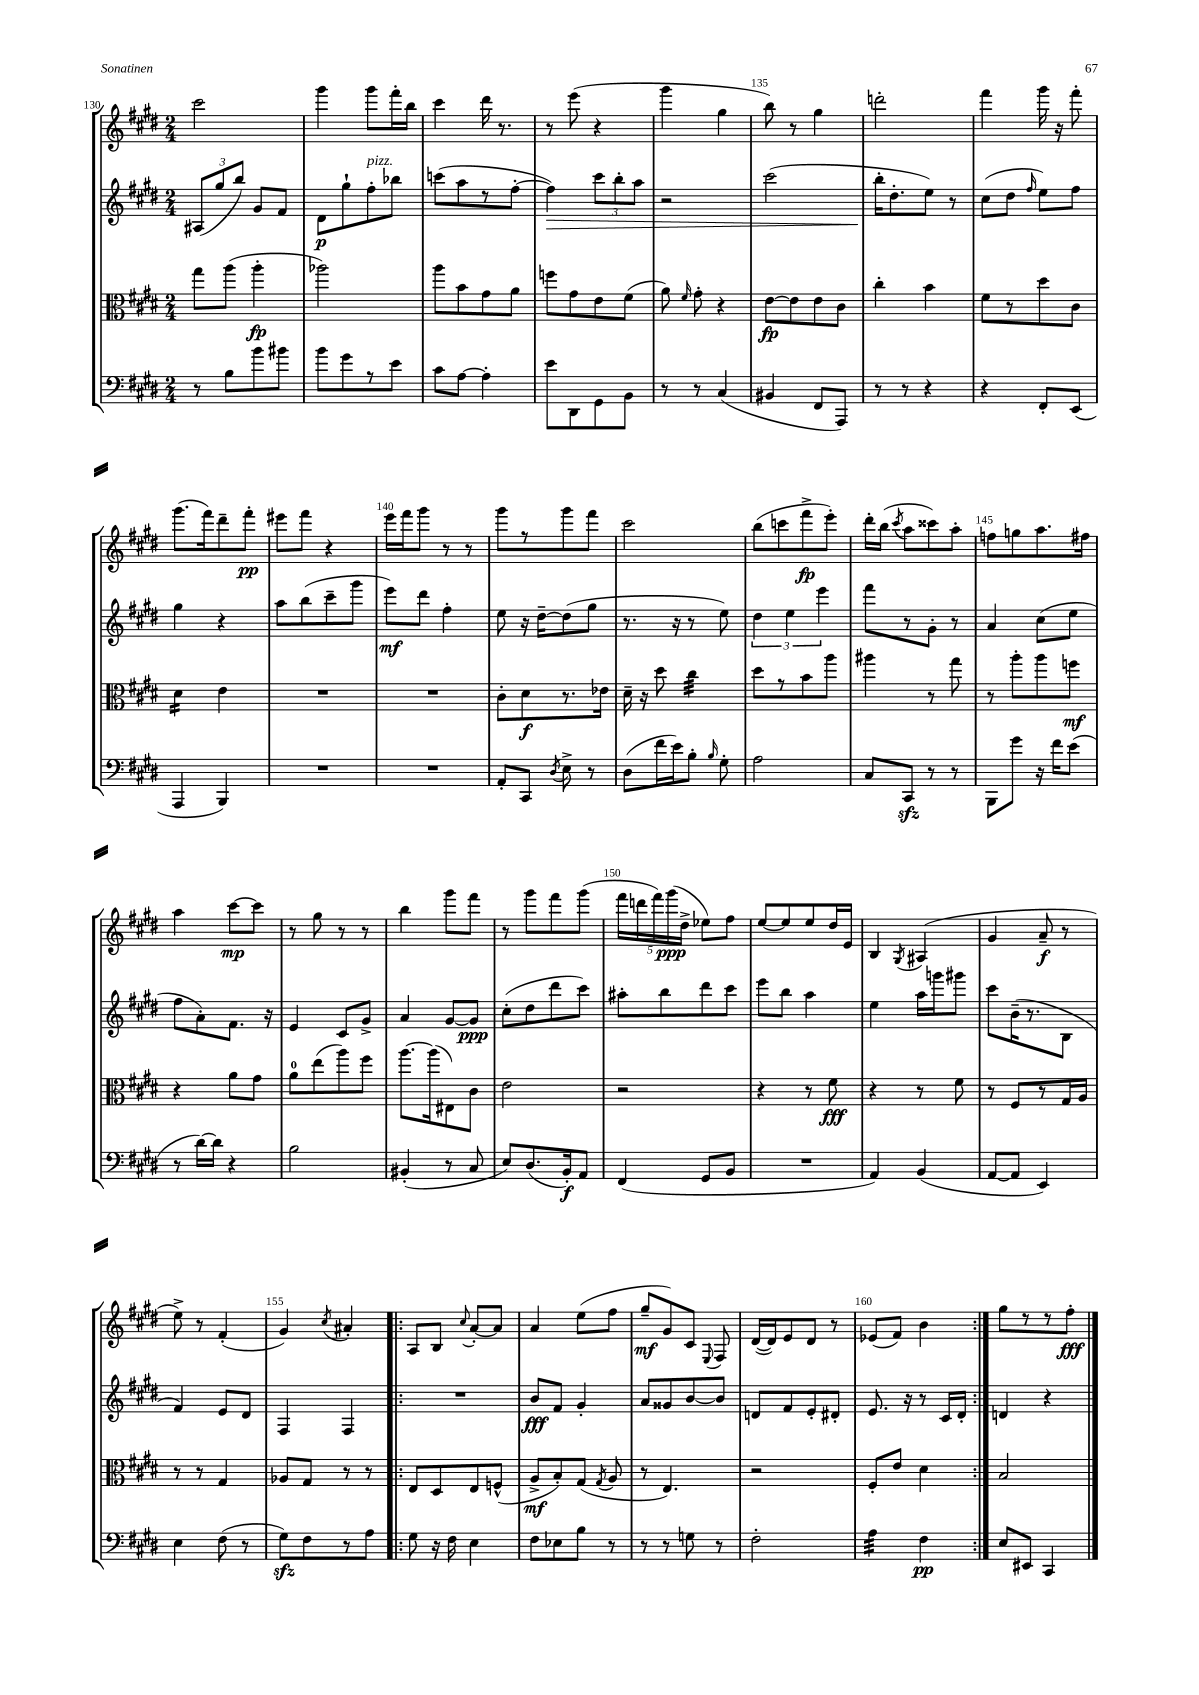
<<
\new StaffGroup <<
\new Staff = "s0" {
    \clef treble \key e \major \numericTimeSignature \time 2/4
    \autoBeamOff cis'''2 |
    gis'''4 gis'''8[ fis'''16-. b''16] |
    cis'''4 dis'''16 r8. |
    r8 e'''8( r4 |
    gis'''4 gis''4 |
    b''8) r8 gis''4 |
    d'''2-. |
    fis'''4 gis'''16 r16 fis'''8-. |
    gis'''8.[( fis'''16) dis'''8-- fis'''8]-.\pp |
    eis'''8[ fis'''8] r4 |
    e'''16[ fis'''16 gis'''8] r8 r8 |
    gis'''8[ r8 gis'''8 fis'''8] |
    cis'''2 |
    b''8[( c'''8 fis'''8->\fp e'''8]-.) |
    dis'''16[-. b''16]( \acciaccatura { cis'''8 } a''8[ cisis'''8) a''8]-. |
    f''8[ g''8 a''8. fis''16] |
    a''4 cis'''8[~\mp cis'''8] |
    r8 gis''8 r8 r8 |
    b''4 gis'''8[ fis'''8] |
    r8 gis'''8[ fis'''8 gis'''8]( |
    \tuplet 5/4 { fis'''16[ d'''16 fis'''16) gis'''16\ppp( dis''16]-> } ees''8[) fis''8] |
    e''8[~ e''8 e''8 dis''16 e'16] |
    b4 \acciaccatura { gis8 } ais4( |
    gis'4 a'8--\f r8 |
    e''8->) r8 fis'4-.( |
    gis'4) \acciaccatura { cis''8 } ais'4-. |
    \repeat volta 2 { a8[ b8] \appoggiatura { cis''8 } a'8[~-. a'8] |
    a'4 e''8[( fis''8] |
    gis''8[--\mf gis'8) cis'8] \appoggiatura { e8 } fis8 |
    dis'16[~( dis'16) e'8 dis'8] r8 |
    ees'8[( fis'8]) b'4 | }
    gis''8[ r8 r8 fis''8]-.\fff \bar "|." |
}
\new Staff = "s1" {
    \clef treble \key e \major \numericTimeSignature \time 2/4
    \autoBeamOff \tuplet 3/2 { ais8[( gis''8 b''8]) } gis'8[ fis'8] |
    dis'8[\p gis''8-! fis''8-.^\markup { \italic "pizz." } bes''8] |
    c'''8[( a''8 r8 fis''8]~-. |
    fis''4\>) \tuplet 3/2 { cis'''8[ b''8-. a''8] } |
    r2 |
    cis'''2( |
    b''16[-.\! dis''8.-. e''8]) r8 |
    cis''8[( dis''8] \grace { fis''16 } e''8[) fis''8] |
    gis''4 r4 |
    a''8[ b''8( cis'''8-- gis'''8] |
    e'''8[\mf) dis'''8] fis''4-. |
    e''8 r16 dis''16[~-- dis''8( gis''8] |
    r8. r16 r8 e''8) |
    \tuplet 3/2 { dis''4 e''4 e'''4 } |
    fis'''8[ r8 gis'8]-. r8 |
    a'4 cis''8[( e''8] |
    fis''8[ a'8-.) fis'8.] r16 |
    e'4 cis'8[ gis'8]-> |
    a'4 gis'8[~ gis'8]\ppp |
    cis''8[-.( dis''8 dis'''8 cis'''8]) |
    ais''8[-. b''8 dis'''8 cis'''8] |
    e'''8[ b''8] a''4 |
    e''4 a''16[ g'''16 gis'''8] |
    cis'''8[ b'16--( r8. b8] |
    fis'4) e'8[ dis'8] |
    fis4 fis4 |
    \repeat volta 2 { R2 |
    b'8[\fff fis'8] gis'4-. |
    a'8[ gisis'8 b'8~ b'8] |
    d'8[ fis'8 e'8-. dis'8]-. |
    e'8. r16 r8 cis'16[ dis'16]-. | }
    d'4 r4 \bar "|." |
}
\new Staff = "s2" {
    \clef alto \key e \major \numericTimeSignature \time 2/4
    \autoBeamOff gis''8[ a''8]( a''4-.\fp |
    aes''2) |
    a''8[ b'8 gis'8 a'8] |
    f''8[ gis'8 e'8 fis'8]( |
    a'8) \grace { fis'16 } gis'8-. r4 |
    e'8[~\fp e'8 e'8 cis'8] |
    cis''4-. b'4 |
    fis'8[ r8 dis''8 cis'8] |
    dis'4:16 e'4 |
    R2 |
    R2 |
    cis'8[-. dis'8\f r8. ees'16] |
    dis'16-- r16 dis''8 cis''4:32 |
    dis''8[ r8 b'8 a''8] |
    ais''4 r8 gis''8 |
    r8 a''8[-. a''8 f''8]\mf |
    r4 a'8[ gis'8] |
    a'8[-0 e''8( a''8) fis''8] |
    a''8.[~ a''16( eis8) cis'8] |
    e'2 |
    r2 |
    r4 r8 fis'8\fff |
    r4 r8 fis'8 |
    r8 fis8[ r8 gis16 a16] |
    r8 r8 gis4 |
    aes8[ gis8] r8 r8 |
    \repeat volta 2 { e8[ dis8 e8 f8]-^( |
    a8[->\mf b8-.) gis8]( \acciaccatura { gis8 } a8 |
    r8 e4.) |
    r2 |
    fis8[-. e'8] dis'4 | }
    b2 \bar "|." |
}
\new Staff = "s3" {
    \clef bass \key e \major \numericTimeSignature \time 2/4
    \autoBeamOff r8 b8[ b'8 bis'8] |
    b'8[ gis'8 r8 e'8] |
    cis'8[ a8]~ a4-. |
    e'8[ dis,8 gis,8 b,8] |
    r8 r8 cis4( |
    bis,4 fis,8[ a,,8]) |
    r8 r8 r4 |
    r4 fis,8[-. e,8]( |
    a,,4 b,,4) |
    R2 |
    R2 |
    a,8[-. cis,8] \acciaccatura { dis8 } e8-> r8 |
    dis8[( fis'16 e'16) b8]-. \grace { b16 } gis8-. |
    a2 |
    cis8[ cis,8]\sfz r8 r8 |
    b,,8[ gis'8] r16 fis'16[ e'8]( |
    r8 dis'16[~) dis'16] r4 |
    b2 |
    bis,4-.( r8 cis8 |
    e8[) dis8.( b,16-.\f) a,8] |
    fis,4( gis,8[ b,8] |
    R2 |
    a,4) b,4( |
    a,8[~ a,8] e,4) |
    e4 fis8( r8 |
    gis8[\sfz) fis8 r8 a8] |
    \repeat volta 2 { gis8 r16 fis16 e4 |
    fis8[ ees8 b8] r8 |
    r8 r8 g8 r8 |
    fis2-. |
    a4:32 fis4\pp | }
    e8[ eis,8] cis,4 \bar "|." |
}
>>
>>
\layout { \context { \Score currentBarNumber = #130 \override BarNumber.break-visibility = ##(#f #t #t) barNumberVisibility = #(every-nth-bar-number-visible 5) } }
